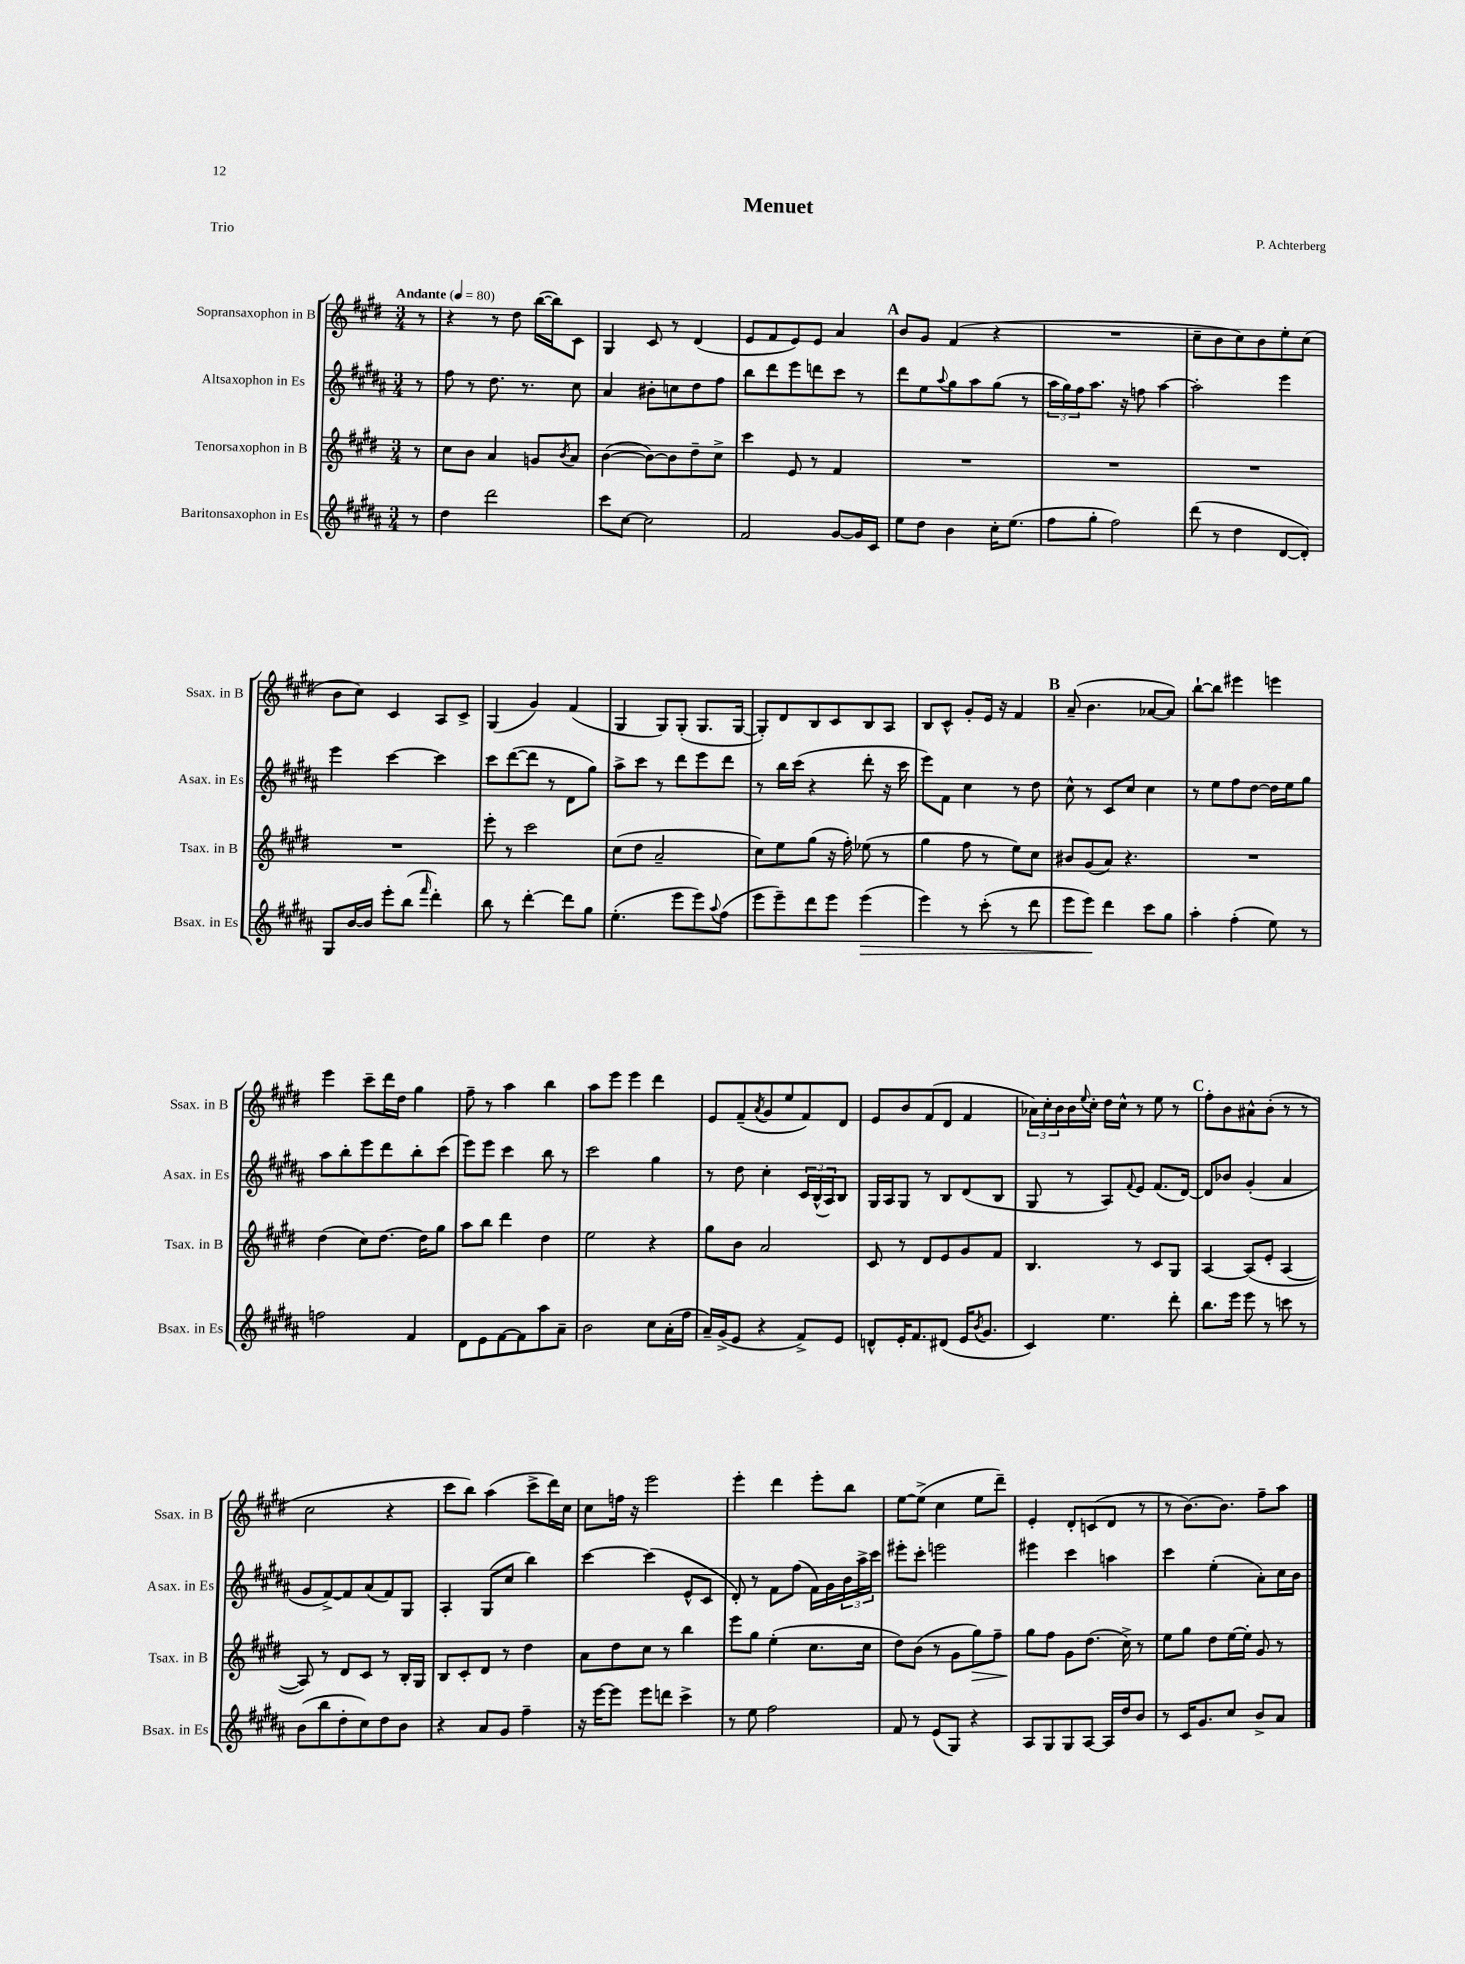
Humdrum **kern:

**kern	**kern	**kern	**kern
*staff4	*staff3	*staff2	*staff1
*clefG2	*clefG2	*clefG2	*clefG2
*k[f#c#g#d#a#]	*k[f#c#g#d#]	*k[f#c#g#d#a#]	*k[f#c#g#d#]
*M3/4	*M3/4	*M3/4	*M3/4
*MM80	*MM80	*MM80	*MM80
8r	8r	8r	8r
=	=	=	=
4dd#	8cc#	8ff#	4r
.	8b	8r	.
2ddd#	4a	8.dd#	8r
.	.	.	8dd#
.	.	8.r	.
.	8g	.	([16bb
.	.	.	16bb])
.	8qb	.	.
.	8a	8cc#	8c#
=	=	=	=
8ccc#	([4b	4a#	4G#
[8cc#	.	.	.
2cc#]	8b_)	8b#'	8c#
.	8b]	8cc	8r
.	8dd#~	8dd#	(4d#
.	8cc#^	8ff#	.
=	=	=	=
2f#	4ccc#	8bb	8e
.	.	8ddd#	8f#
.	8e	8eee	8e)
.	8r	8ddd	8e
[8g#	4f#	8ccc#	4a
16g#]	.	8r	.
16c#	.	.	.
=	=	=	=
8ee	2.r	8ddd#	8b
8dd#	.	8ee	8g#
.	.	8qqaa#	.
4b	.	8gg#	(4f#
.	.	8aa#	.
16cc#'	.	(8gg#	4r
(8.ee	.	.	.
.	.	8r	.
=	=	=	=
8ff#	2.r	24aa#	2.r
.	.	24gg#)	.
.	.	24ff#	.
8gg#'	.	8.aa#	.
2ff#)	.	.	.
.	.	16r	.
.	.	8ff	.
.	.	[4aa#	.
=	=	=	=
(8ddd#	2.r	2aa#']	8cc#~
8r	.	.	8b
4dd#	.	.	8cc#)
.	.	.	8b
[8d#	.	4eee	8ee'
8d#'])	.	.	(8cc#
=	=	=	=
8G#	2.r	4eee	8b
[16b	.	.	8cc#)
16b]	.	.	.
8eee'	.	[4ccc#	4c#
(8bb	.	.	.
16qqfff#	.	.	.
4ddd#')	.	4ccc#]	8A
.	.	.	8c#^
=	=	=	=
8bb	8eee'	8ccc#	(4G#
8r	8r	([8ddd#	.
[4ddd#'	2ccc#	8ddd#]	4g#)
.	.	8r	.
8ddd#]	.	8d#	(4f#
8gg#	.	8gg#)	.
=	=	=	=
(4.ee'	(8cc#	8aa#^	4G#
.	8dd#	8ccc#	.
.	2a~	8r	8G#)
8eee	.	8ddd#	(8G#'
8eee)	.	8eee	8.G#
8qqaa#	.	.	.
(8ff#	.	8ddd#	.
.	.	.	[16G#
=	=	=	=
8eee	8cc#)	8r	8G#'])
8eee~)	8ee	16bb	8d#
.	.	(16ccc#	.
8ddd#	(8gg#	4r	8B
8eee	16r	.	8c#
.	16ff#')	.	.
(4eee	(8ee-	8ddd#'	8B
.	8r	16r	8A
.	.	16ccc#	.
=	=	=	=
4eee)	4gg#	8eee)	8B
.	.	8f#	8c#^^
8r	8ff#	4cc#	8g#'
(8ccc#'	8r	.	16e
.	.	.	16r
8r	8ee)	8r	4f#
8ddd#	8cc#	8dd#	.
=	=	=	=
8eee	8b#	8cc#^^	(8a~
8eee)	(8g#	8r	4.b
4ddd#	8a)	8c#	.
.	4.r	8cc#	.
8ccc#	.	4cc#	[8a-
8gg#	.	.	8a-])
=	=	=	=
4aa#'	2.r	8r	[8bb`
.	.	8ee	8bb]
(4ff#'	.	8ff#	4eee#
.	.	[8dd#	.
8ee)	.	16dd#]	4eee
.	.	16ee	.
8r	.	8gg#	.
=	=	=	=
2ff	(4dd#	8aa#	4eee
.	.	8bb'	.
.	8cc#)	8eee	8ccc#~
.	[8.dd#	8ddd#	16ddd#
.	.	.	16dd#
4f#	.	8bb'	4gg#
.	16dd#]	.	.
.	8gg#	(8ccc#	.
=	=	=	=
8d#	8aa	8eee)	8ff#~
8e	8bb	8eee	8r
[8f#	4ddd#	4ccc#	4aa
8f#]	.	.	.
8aa#	4dd#	8bb	4bb
8a#~	.	8r	.
=	=	=	=
2b	2ee	2ccc#	8aa
.	.	.	8eee
.	.	.	4eee
8cc#	4r	4gg#	4ddd#
(16a#'	.	.	.
16ff#	.	.	.
=	=	=	=
16a#~)	8gg#	8r	8e
(16g#^	.	.	.
8e	8b	8dd#	(8f#~
.	.	.	8qa
4r	2a	4cc#'	8g#
.	.	.	8ee
8f#^)	.	24c#	8f#)
.	.	(24B^^	.
.	.	24A#)	.
8e	.	8B	8d#
=	=	=	=
8d^^	8c#	16G#	8e
.	.	16A#	.
16e'	8r	8G#	8b
8.f#	.	.	.
.	8d#	8r	(8f#
(8d#	8e	8B	8d#
16e	8g#	(8d#	4f#
8qb	.	.	.
8.g#	.	.	.
.	8f#	8B	.
=	=	=	=
4c#)	4.B	8G#	24a-)
.	.	.	24cc#'
.	.	.	24b
.	.	8r	16b
.	.	.	8qqee
.	.	.	16cc#'
4.ee	.	8A#)	16dd#
.	.	.	16cc#^^
.	.	8qqf#	.
.	8r	8e	8r
.	8c#	(8.f#	8ee
8ddd#'	8G#	.	8r
.	.	[16d#)	.
=	=	=	=
8.bb	[4A	8d#]	8ff#'
.	.	8b-	8b
16eee	.	.	.
8eee	(8A]	(4g#'	8a#^^
8r	8e'	.	(8b'
8ccc	[4A	4a#	8r
8r	.	.	8r
=	=	=	=
(8b	8A])	8g#	2cc#
8bb	8r	[8f#^)	.
8dd#'	8d#	8f#]	.
8cc#)	8c#	(8a#	.
8dd#	8r	8f#)	4r
8b	16B'	8G#	.
.	16G#	.	.
=	=	=	=
4r	8B	4A#'	8ccc#
.	8c#'	.	8bb)
8a#	8d#	(8G#	(4aa
8g#	8r	8cc#	.
4ff#~	4dd#	4bb)	8ccc#^
.	.	.	16ddd#)
.	.	.	16cc#
=	=	=	=
16r	8a	[4ccc#	8cc#
[16eee	.	.	.
8eee]	8dd#	.	16ff
.	.	.	16r
8eee	8cc#	(4ccc#]	2eee
8ddd	8r	.	.
4ccc#^	4bb	8e^^	.
.	.	8c#	.
=	=	=	=
8r	8eee	8d#')	4eee'
8ee	8gg#	8r	.
2ff#	(4ee'	8f#	4ddd#
.	.	(8ff#	.
.	8.cc#	16f#)	8eee'
.	.	16g#	.
.	.	24b	8bb
.	.	24aa#^	.
.	16cc#	.	.
.	.	24ccc#	.
=	=	=	=
8f#	8dd#)	8eee#'	[8ee
8r	(8b	8ccc#'	(8ee^]
(8e	8r	2eee	4cc#
8G#)	8g#	.	.
4r	8gg#)	.	8ee
.	8ff#~	.	8ddd#~)
=	=	=	=
8A#	8gg#	4eee#	4e'
8G#	8ff#	.	.
8G#	8g#	4ccc#	8d#'
[8A#	(8.dd#	.	(8c
16A#]	.	4aa	8d#
16dd#	16cc#^)	.	.
8b	8r	.	8r
=	=	=	=
8r	8ee	4ccc#	8r
16c#	8gg#	.	[8.b)
8.g#	.	.	.
.	8dd#	(4ee'	.
.	.	.	8.b]
8cc#	[16ee	.	.
.	16ee']	.	.
8b^	8g#	8a#')	8ff#~
8a#	8r	16cc#	8aa
.	.	16b	.
==	==	==	==
*-	*-	*-	*-
